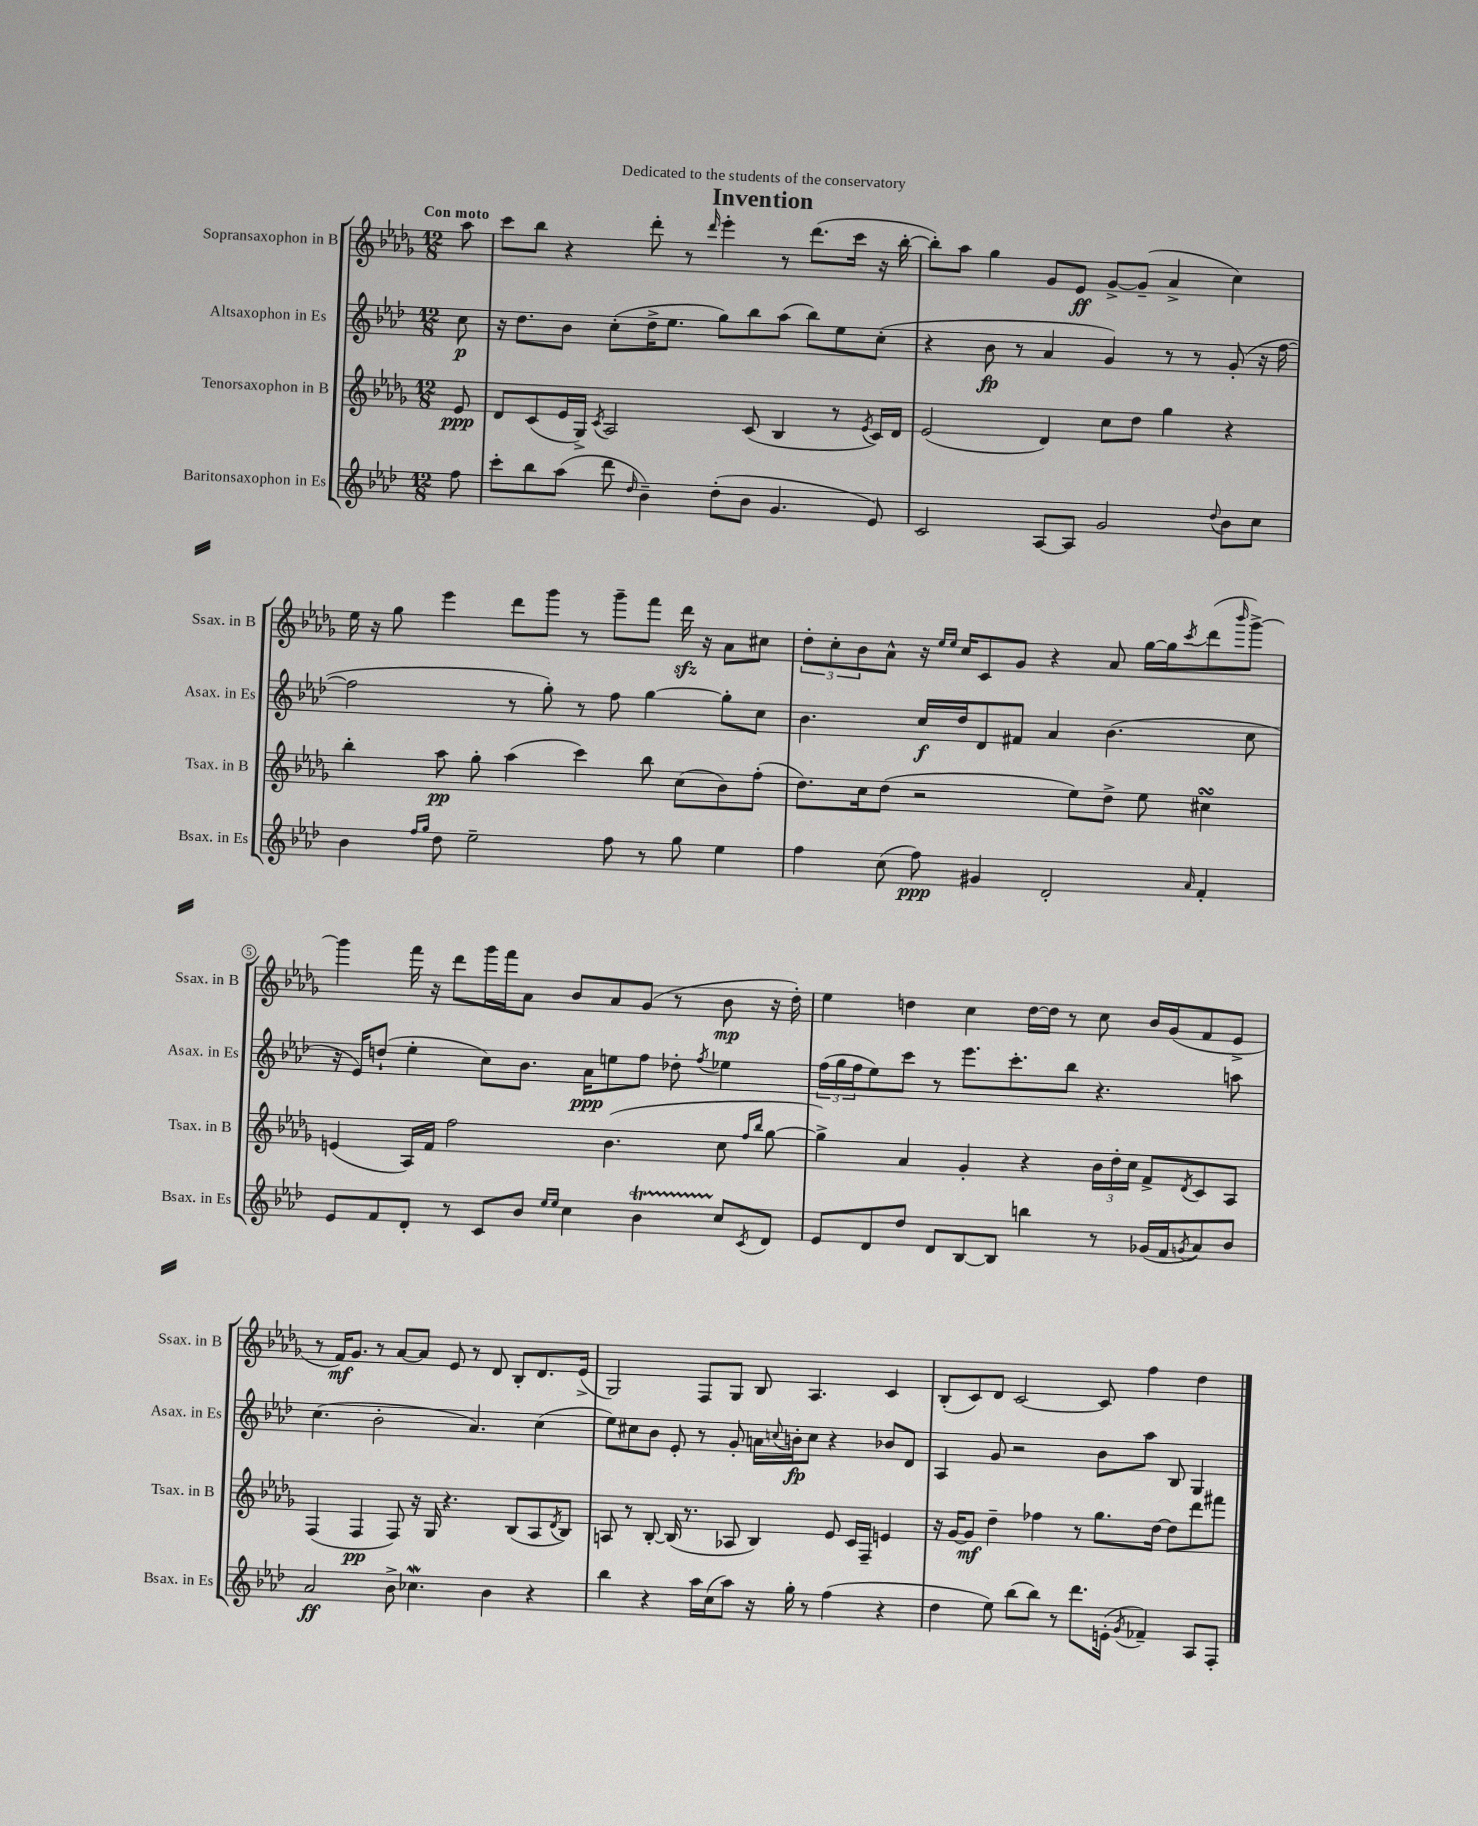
\header { title = "Invention" dedication = "Dedicated to the students of the conservatory" }
<<
\new StaffGroup <<
\new Staff = "s0" \with { instrumentName = "Sopransaxophon in B" shortInstrumentName = "Ssax. in B" } {
    \clef treble \key des \major \numericTimeSignature \time 12/8 \partial 8 \tempo "Con moto"
    aes''8 |
    c'''8 bes''8 r4 des'''8-. r8 \grace { des'''16 } ees'''4-. r8 des'''8.( c'''16 r16 bes''16~-. |
    bes''8-.) aes''8 ges''4 ges'8 ees'8\ff ges'8~-> ges'8--( aes'4-> c''4) |
    ees''16 r16 ges''8 ees'''4 des'''8 ges'''8 r8 ges'''8-- f'''8 des'''16\sfz r16 aes'8 cis''8 |
    \tuplet 3/2 { des''8-. c''8-. bes'8 } aes'8-^ r16 \grace { ees''16 ees''16 } c''16 c'8 ges'8 r4 aes'8 ges''16~ ges''16 \acciaccatura { c'''8 } des'''8( \grace { bes'''16 } ges'''8~->) |
    ges'''4 f'''16 r16 des'''8 ges'''16 f'''16 aes'8 bes'8 aes'8 ges'8( r8 bes'8\mp r16 des''16-.) |
    ees''4 d''4 c''4 d''16~ d''16 r8 c''8 bes'16 ges'16( f'8 ees'8-> |
    r8 f'16\mf) ges'8. r8 aes'8~ aes'8 ees'8 r8 des'8 bes8-. des'8. ees'16->( |
    ges2) f8 ges8 bes8 aes4. c'4 |
    bes8-.( c'8) des'8 c'2~ c'8 f''4 des''4 \bar "|." |
}
\new Staff = "s1" \with { instrumentName = "Altsaxophon in Es" shortInstrumentName = "Asax. in Es" } {
    \clef treble \key aes \major \numericTimeSignature \time 12/8 \partial 8
    c''8\p |
    r16 des''8. bes'8 c''8-.( des''16-> ees''8. g''8) bes''8 aes''8( bes''8) ees''8 c''8-.( |
    r4 bes'8\fp r8 aes'4 g'4) r8 r8 g'8-.( r16 f''16~ |
    f''2 r8 g''8-.) r8 f''8 g''4~ g''8-. c''8 |
    bes'4. c''16\f des''16 des'8 fis'8 aes'4 bes'4.( c''8 |
    r16 ees'16) d''8-!( ees''4-. c''8) bes'8. aes'16\ppp e''8 f''8 des''8-. \acciaccatura { f''8 } ees''4 |
    \tuplet 3/2 { f''16( g''16 f''16 } ees''8) c'''8 r8 ees'''8. c'''8.-. bes''8 r4. a''8 |
    c''4.( bes'2-. aes'4.) c''4( |
    ees''8) cis''8 bes'8 ees'8-. r8 g'8-. a'16 \appoggiatura { c''8 } b'16-.\fp c''8 r4 bes'8 des'8 |
    aes4 g'8 r2 bes'8 aes''8 bes8 g4 \bar "|." |
}
\new Staff = "s2" \with { instrumentName = "Tenorsaxophon in B" shortInstrumentName = "Tsax. in B" } {
    \clef treble \key des \major \numericTimeSignature \time 12/8 \partial 8
    ees'8\ppp |
    des'8 c'8( ees'16 ges16->) \acciaccatura { c'8 } aes2 c'8( bes4 r8 \acciaccatura { ees'8 } c'16) des'16 |
    ees'2( des'4) c''8 des''8 ges''4 r4 |
    bes''4-. aes''8\pp ges''8-. aes''4( c'''4) bes''8 c''8( bes'8) f''8-.( |
    des''8.) c''16 des''8( r2 ees''8) des''8-> ees''8 cis''4\turn |
    e'4( aes16) f'16 f''2 bes'4.( c''8 \grace { f''16 bes''16 } ges''8~ |
    ges''4->) aes'4 ges'4-. r4 \tuplet 3/2 { bes'16 des''16-. c''16 } f'8-> \acciaccatura { des'8 } c'8 aes8 |
    f4( f4\pp f8) r16 ges16 r4. bes8( aes8 \acciaccatura { des'8 } bes8) |
    a8 r8 bes8~-. bes16( r8. aes8 bes4) ees'8 c'16 f16-- e'4 |
    r16 ges'16~ ges'8\mf des''4-- fes''4 r8 ges''8. des''16~ des''8 des'''8 fis'''8 \bar "|." |
}
\new Staff = "s3" \with { instrumentName = "Baritonsaxophon in Es" shortInstrumentName = "Bsax. in Es" } {
    \clef treble \key aes \major \numericTimeSignature \time 12/8 \partial 8
    f''8 |
    c'''8-. bes''8 aes''8( des'''8 \grace { des''16 } bes'4--) des''8-.( bes'8 g'4. ees'8) |
    c'2 aes8~ aes8 g'2 \appoggiatura { des''8 } bes'8 c''8 |
    bes'4 \grace { f''16 g''16 } des''8 ees''2-- f''8 r8 g''8 ees''4 |
    f''4 c''8( f''8\ppp) gis'4 des'2-. \grace { aes'16 } f'4-. |
    ees'8 f'8 des'8-. r8 c'8 bes'8 \grace { ees''16 ees''16 } c''4 bes'4\startTrillSpan c''8\stopTrillSpan \acciaccatura { c'8 } des'8 |
    ees'8 des'8 des''8 des'8 bes8~ bes8 b''4 r8 ges'16( f'16 \acciaccatura { g'8 } aes'8) bes'8 |
    aes'2\ff bes'8-> ces''4.\mordent bes'4 r4 |
    bes''4 r4 aes''16 c''16( aes''8) r16 g''16-. r8 f''4( r4 |
    des''4 ees''8) bes''8( bes''8) r8 des'''8. e'16-.( \acciaccatura { g'8 } fes'4--) aes8 f8-. \bar "|." |
}
>>
>>
\layout { \context { \Score \override BarNumber.break-visibility = ##(#f #t #t) barNumberVisibility = #(every-nth-bar-number-visible 5) \override BarNumber.stencil = #(make-stencil-circler 0.1 0.3 ly:text-interface::print) } }
